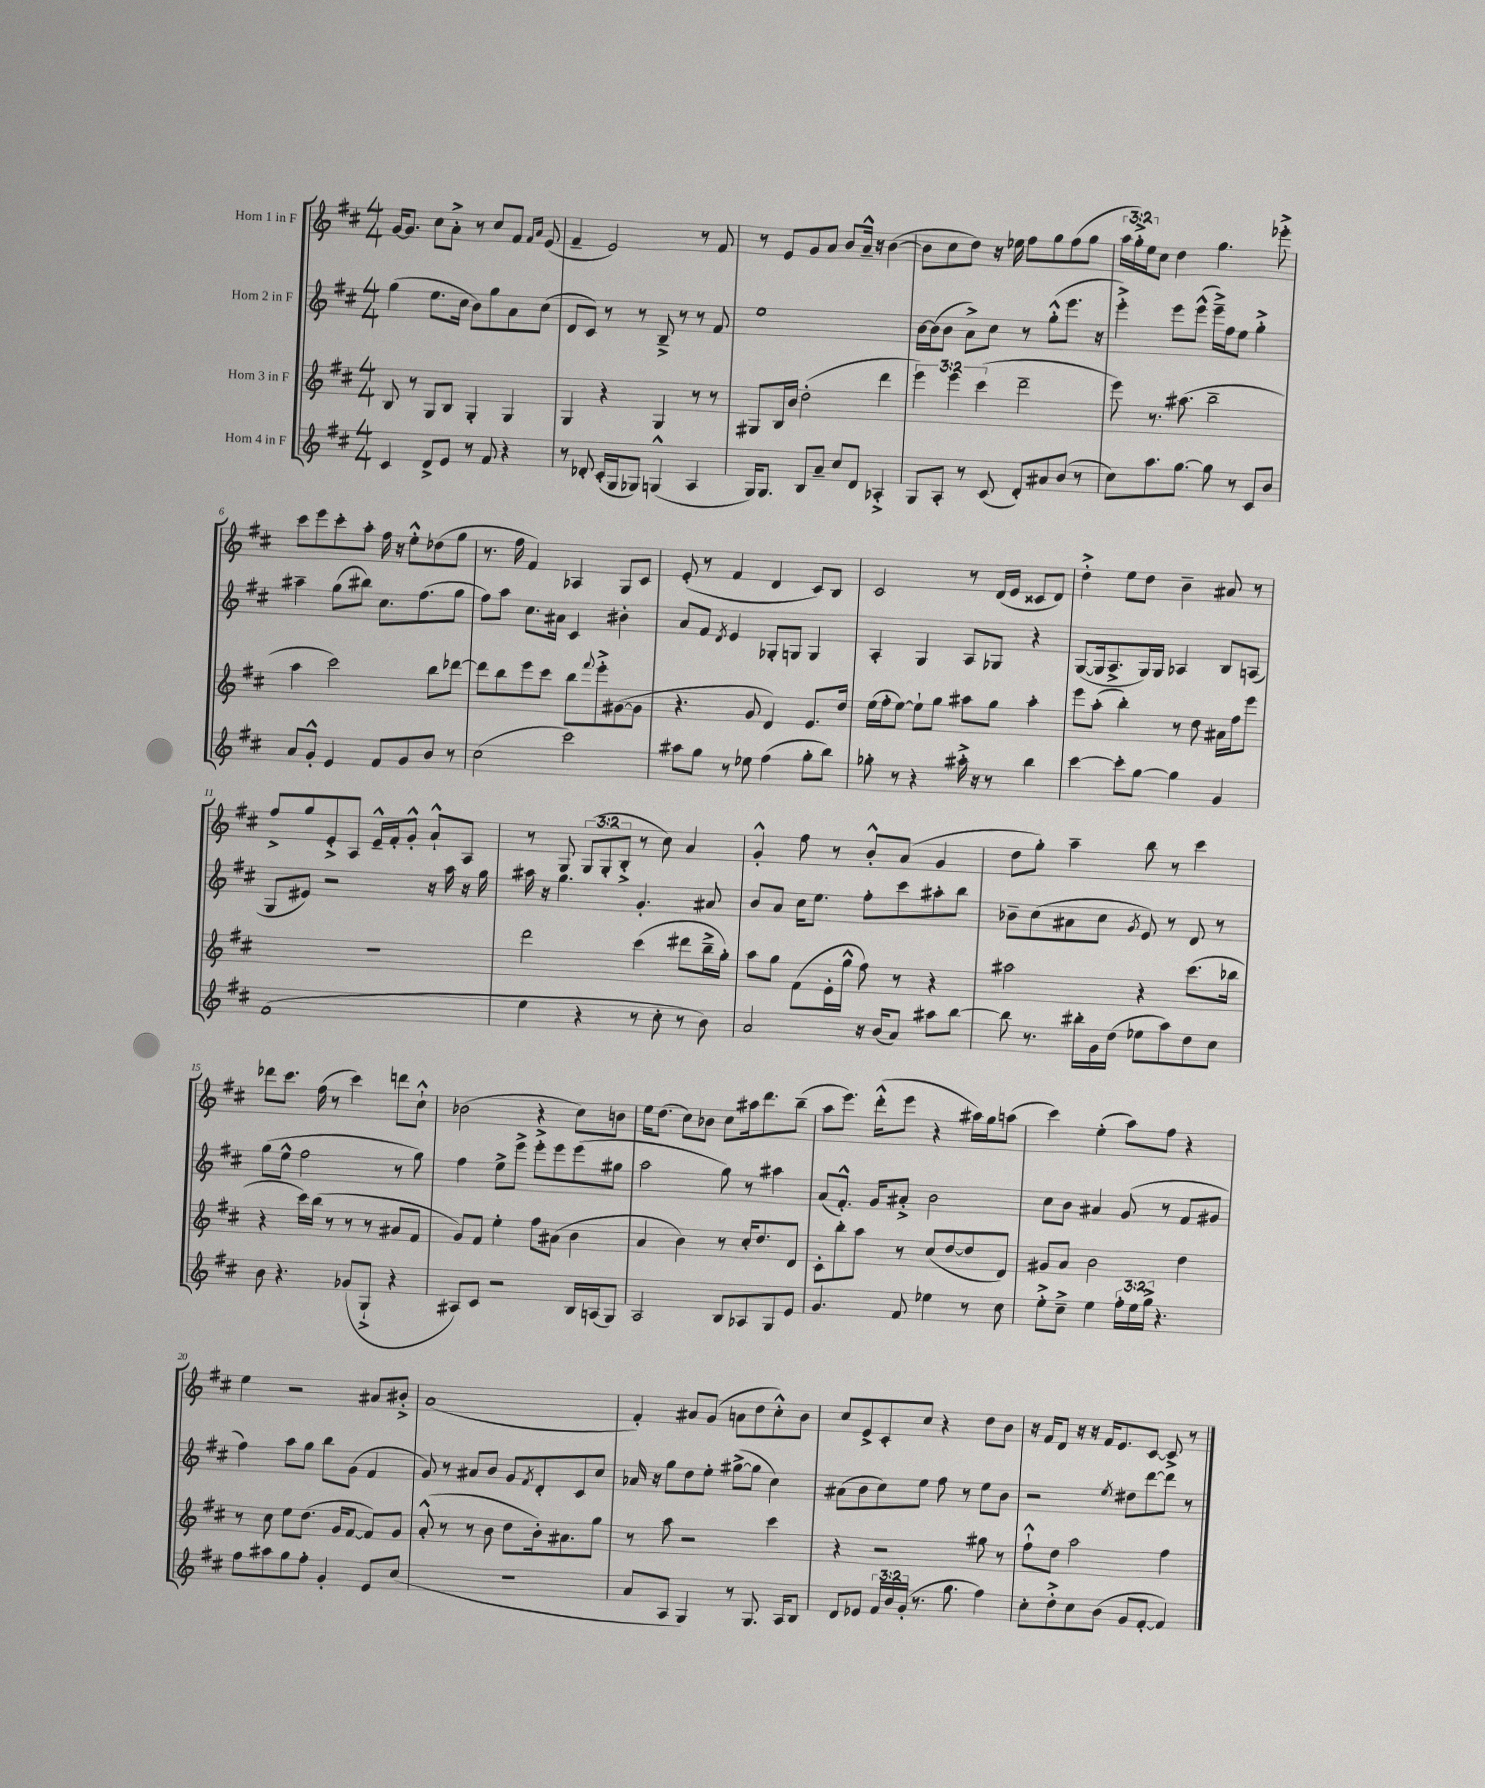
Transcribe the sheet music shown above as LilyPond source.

<<
\new StaffGroup <<
\new Staff = "s0" \with { instrumentName = "Horn 1 in F" } {
    \clef treble \key d \major \numericTimeSignature \time 4/4 \override Staff.TupletNumber.text = #tuplet-number::calc-fraction-text
    g'16~ g'8. cis''8 a'8-.-> r8 cis''8 fis'8 \grace { fis'16 a'16 } e'8( |
    fis'4-- e'2) r8 fis'8 |
    r8 e'8 g'8 a'8 b'8 a'16---^ r16 b'4~( |
    b'8 cis''8 d''8) r16 ees''16 fis''8 g''8 fis''8( g''8 |
    \tuplet 3/2 { a''16 g''16-.->) e''16 } cis''8 d''4 g''4. ees'''8-.-> |
    cis'''8 e'''8 cis'''8-. a''8-. fis''16 r16 e''8-.-^ des''8( g''8 |
    r8. fis''16 fis'4) aes4 g8 cis'8 |
    e'8-.( r8 fis'4 d'4 cis'8) b8 |
    cis'2 r8 d'16( e'16 cisis'8 d'8) |
    d''4-.-> e''8 d''8 b'4-- ais'8 r8 |
    fis''8-> g''8 e'8-.-> a8 e'16---^ fis'16-. g'8-.-^ a'8-!-^ a8 |
    r8 g8 \tuplet 3/2 { g8( g8-. b8-.-> } r8 cis''8) a'4 |
    g'4-.-^ fis''8 r8 b'8-.-^ a'8( g'4 |
    d''8 g''8-.) a''4-- b''8 r8 cis'''4 |
    des'''8 cis'''8. fis''16( r8 cis'''4) d'''8 cis''8-!-^ |
    bes'2( r4 cis''8) b'8 |
    e''16 d''8.( cis''8) bes'8 cis''8 ais''16 d'''8. b''8--( |
    a''8 e'''8.) d'''16-.-^( e'''8 r4 ais''16) g''16 a''8( |
    cis'''4) e''4-.( a''8) fis''8 r4 |
    e''4 r2 ais'8 bis'8-.-> |
    a'1( |
    fis'4-.) ais'8 g'8( a'8 d''8 cis''8-.-^) b'8 |
    cis''8 e'8-> cis'8-. cis''8 r4 d''8 b'8 |
    r16 fis'16 d'8 r16 r16 fis'16 e'8. cis'8~ cis'8-> r8 \bar "|." |
}
\new Staff = "s1" \with { instrumentName = "Horn 2 in F" } {
    \clef treble \key d \major \numericTimeSignature \time 4/4
    g''4( e''8. cis''16 b'8) g''8 a'8 cis''8( |
    d'8 cis'8) r8 r8 b8---> r8 r8 fis'8 |
    e''1 |
    b'16~ b'16( b'8 a'8->) cis''8 r8 g''8-.-^( e'''8. r16 |
    e'''4-.->) e'''8 e'''8-^( e'''16--->) fis''16 e''8 g''4-.-> |
    ais''4-- g''8( bis''8) cis''8. fis''8.( g''8 |
    fis''8) a''8 cis''8. ais'16 cis'4 bis'4-. |
    a'8 fis'8 \acciaccatura { d'8 } e'4 ges8-. g8 g4 |
    a4-. g4 a8 ges8 r4 |
    g8~( g16 a8.-> g16) g16 aes4 b8 a8( |
    g8 eis'8) r2 r16 a''16 r16 g''16 |
    ais''16 r16 g''4. g'4.-. ais'8 |
    b'8 a'8 cis''16 e''8. fis''8-. cis'''8 ais''8-. b''8 |
    bes'8-- cis''8( ais'8 cis''8 \acciaccatura { g'8 } e'8) r8 d'8 r8 |
    g''8( e''8-^ fis''2 r8 g''8) |
    fis''4 e''8-> e'''8-> e'''8-.-> e'''8 e'''8( gis''8 |
    a''2 g''8) r8 ais''4 |
    a'8( fis'8.-.-^) g'16 ais'8-.-> b'2 |
    cis''8 b'8 ais'4 g'8( r8 fis'8 gis'8 |
    fis''4) a''8 g''8 b''8 g'8( fis'4 |
    g'8) r8 ais'8 b'8 g'8 \acciaccatura { fis'8 } d'8-. cis'8 cis''8 |
    aes'16 r16 g''8 d''8 e''8-. gis''8~->( gis''8 cis''4) |
    ais'8( b'8 cis''8) e''8 fis''8 r8 e''8 b'8 |
    r2 \acciaccatura { e''8 } dis''8 d'''8~ d'''8 r8 \bar "|." |
}
\new Staff = "s2" \with { instrumentName = "Horn 3 in F" } {
    \clef treble \key d \major \numericTimeSignature \time 4/4 \override Staff.TupletNumber.text = #tuplet-number::calc-fraction-text
    b8 r8 g8 b8 g4-. g4 |
    g4 r4 g4 r8 r8 |
    gis8 b16 b'16 d''2-.( d'''4 |
    \tuplet 3/2 { e'''4) e'''4 cis'''4( } d'''2-- |
    e'''8) r8. ais''8.( b''2-- |
    a''4 cis'''2) b''8 des'''8~ |
    des'''8 b''8 e'''8 cis'''8 b''8 \appoggiatura { fis'''8 } e'''8-.-> gis'8~( gis'8 |
    r4. g'8 d'4) e'8. d''16 |
    e''16( fis''16-. e''8~) e''8-! g''8 ais''8 g''8 ais''4-. |
    e'''8 a''8-.( b''4-.) r8 d''8 ais'16 fis''16 e'''8 |
    R1 |
    d'''2 cis'''4( dis'''8 b''16---> g''16-.) |
    a''8 g''8 fis'8( e'16-. g''16-^ fis''8) r8 r4 |
    ais''2 r4 cis'''8.( bes''16 |
    r4 cis'''16) b''16( r8 r8 r8 ais'8 fis'8 |
    g'8) fis'8 e''4-. fis''8 ais'8( b'4 |
    a'4 b'4) r8 cis''16-. d''8. d'8 |
    cis'8-. b''8-. a''8 r8 cis''8( d''8~ d''8 d'8) |
    gis'8 a'8 b'2 d''4 |
    r8 cis''8 e''8 d''8.( g'16 fis'8~ fis'8) g'8 |
    a'8-.-^( r8 r8 b'8 d''8 b'16-.) ais'8. g''8 |
    r8 a''8 r2 cis'''4 |
    r4 r2 gis''8 r8 |
    fis''8-!-^ d''8 a''2 fis''4 \bar "|." |
}
\new Staff = "s3" \with { instrumentName = "Horn 4 in F" } {
    \clef treble \key d \major \numericTimeSignature \time 4/4 \override Staff.TupletNumber.text = #tuplet-number::calc-fraction-text
    cis'4 d'8-> e'8 r8 fis'8 r4 |
    r8 des'8-. cis'16-.( g16 ges8) g4-^( a4 |
    g16) g8. b8 a'8-- cis''8 d'8 aes4-.-> |
    g8 a8-. r8 cis'8( d'8-.) ais'8 b'8( r8 |
    cis''8) a''8. g''8.~ g''8 r8 cis'8 b'8 |
    a'8 g'8-.-^ e'4 fis'8 g'8 b'8 r8 |
    cis''2( cis'''2) |
    ais''8 g''8 r8 ees''8 fis''4( g''8-. b''8) |
    ges''8-. r8 r4 ais''16-.-> r16 r8 b''4 |
    cis'''4~ cis'''8-. g''8~ g''4 g'4 |
    fis'1( |
    e''4 r4 r8 cis''8-. r8 b'8) |
    a'2 r16 b'16( a'8) ais''8 b''8~ |
    b''8 r8. bis''16-. g'16 d''16( ees''8 a''8) d''8 cis''8 |
    b'8 r4. ges'8( g8-!-> r4 |
    ais8) cis'8 r2 b16 a16( g8) |
    a2 b8 aes8 g8 e'8 |
    g'4. fis'8 ees''4 r8 cis''8 |
    e''8-.-> cis''8---> e''4 \tuplet 3/2 { fis''16-. e''16 g''16-> } r4. |
    fis''8 ais''8 g''8 fis''8-. g'4-. e'8 cis''8( |
    r1 |
    a'8 a8 g4) r8 g8. a16 b8 |
    d'8 ees'8 \tuplet 3/2 { fis'16 b'16 g'16-.( } r8. g''8. fis''4) |
    cis''8-. d''8-.-> cis''8 b'8( g'8 fis'8~-. fis'4) \bar "|." |
}
>>
>>
